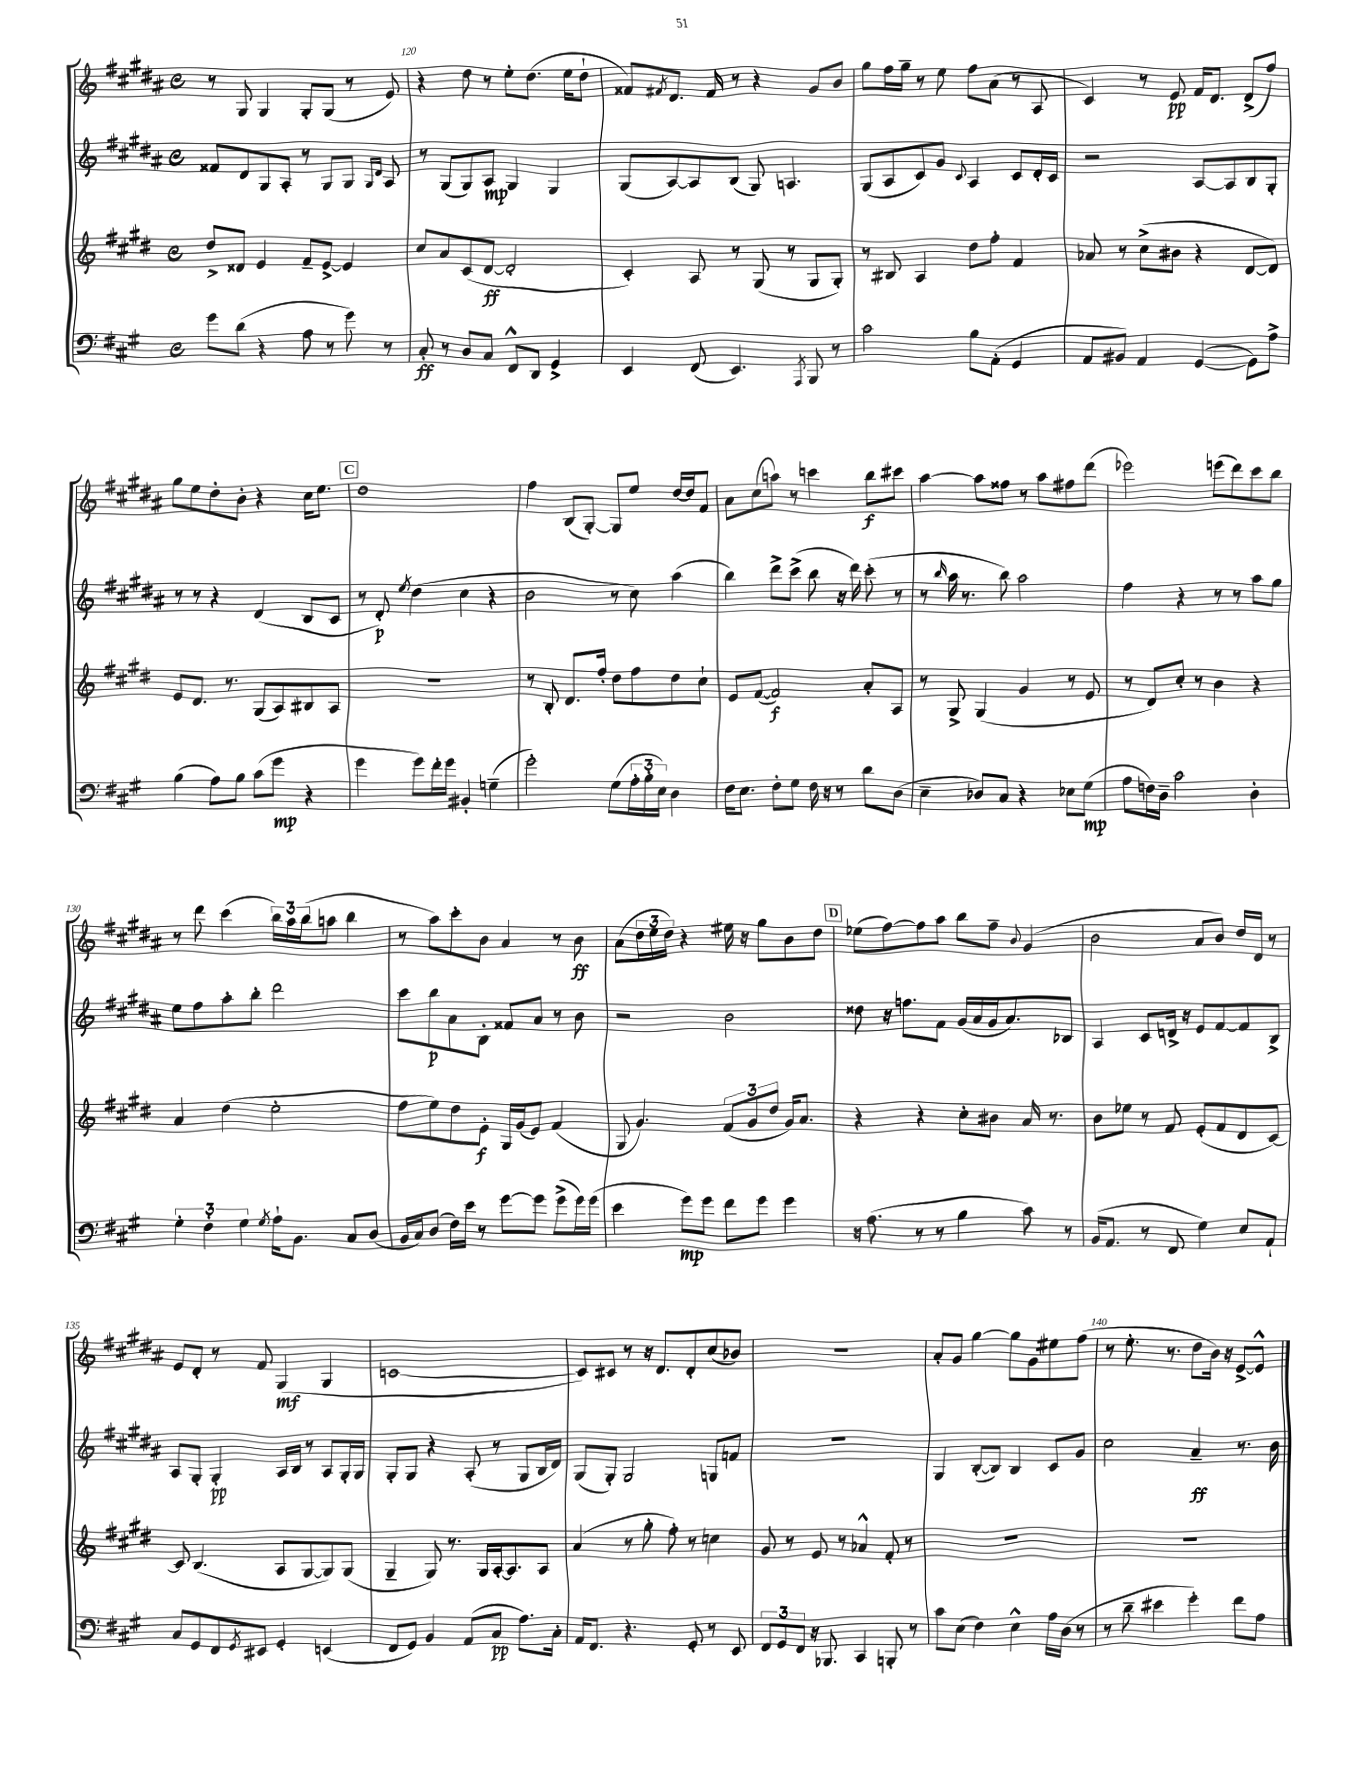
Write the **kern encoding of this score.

**kern	**kern	**kern	**kern
*staff4	*staff3	*staff2	*staff1
*clefF4	*clefG2	*clefG2	*clefG2
*k[f#c#g#]	*k[f#c#g#d#]	*k[f#c#g#d#a#]	*k[f#c#g#d#a#]
*M4/4	*M4/4	*M4/4	*M4/4
*met(c)	*met(c)	*met(c)	*met(c)
8g#\L	8dd#^/L	8f##/L	8r
(8d\J	8d##/J	8d#/	8G#/
4r	4e/	8G#/	4G#/
.	.	8A#'/J	.
8A\	8f#~/L	8r	8G#'/L
8r	[8e^/J	8G#/L	(8G#/J
8g#\)	4e/]	8G#/J	8r
.	.	16qqG#/LL	.
.	.	16qqd#/JJ	.
8r	.	8A#/	8e/)
=	=	=	=
8C#'/	8cc#/L	8r	4r
8r	8a/	(8G#/L	.
8D/L	(8c#/	8G#/)	8dd#\
8C#/J	[8d#/J	8A#/J	8r
8FF#^^/L	2d#'/]	4G#/	8ee'\L
8DD/J	.	.	(8.dd#\J
4GG#^/	.	4G#/	.
.	.	.	16ee\LK
.	.	.	8dd#`\J
=	=	=	=
4EE/	4c#'/)	(8G#/L	8f##/L)
.	.	.	8qf#/
.	.	[8A#/)	8.d#/J
(8FF#/	8A/	8A#/]	.
.	.	.	16f#/
4.EE/)	8r	(8B/J	8r
.	(8G#/	8G#/)	4r
.	8r	4.A/	.
8qAAA/	.	.	.
8BBB/	8G#/L	.	8g#/L
8r	8G#'/J)	.	8b/J
=	=	=	=
2c#\	8r	(8G#/L	8gg#\L
.	8B#/	8A#/	16ff#\L
.	.	.	16gg#~\JJ
.	4A/	8c#/)	8r
.	.	8g#/J	8ee\
.	.	8qqc#/	.
8B\L	8dd#\L	4A#/	8ff#\L
(8AA'\J	8ff#'\J	.	(8a#\J
4GG#/	4f#/	8c#/L	8r
.	.	16d#'/L	8A#/
.	.	16c#/JJ	.
=	=	=	=
8AA/L	8a-/	2r	4c#/)
8BB#/J)	8r	.	.
4AA/	(8cc#^\L	.	8r
.	8b#\J	.	8e/
([4GG#/	4r	[8A#/L	16f#/LK
.	.	.	8.d#/J
.	.	8A#/]	.
8GG#\]L)	[8d#/L	8B/	(8d#^/L
8A^\J	8d#/]J)	8G#'/J	8ff#/J)
=	=	=	=
(4B\	8e/L	8r	8gg#\L
.	8.d#/J	8r	8ee\
8A\L)	.	4r	8dd#'\
.	8.r	.	.
8B\J	.	.	8b'\J
(8c#\L	(8G#/L	(4d#/	4r
8g#\J	8A/)	.	.
4r	8B#/	8B/L	16cc#\LK
.	.	.	8.ee\J
.	8A/J	8c#/J	.
=	=	=	=
4g#\	1r	8r	1dd#
.	.	8d#'/)	.
.	.	8qee/	.
8g#\L)	.	(4dd#\	.
16f#'\L	.	.	.
16g#\JJ	.	.	.
4BB#'/	.	4cc#\	.
(4G~\	.	4r	.
=	=	=	=
2g#'\)	8r	2b\	4ff#\
.	8B'/	.	.
.	8.d#/L	.	(8B/L
.	.	.	[8G#'/J)
.	16ff#'/Jk	.	.
(8G#\L	8dd#\L	8r	8G#/]L
24A'\L	8ff#\	8cc#\)	8ee/J
24B'\	.	.	.
24E\JJ)	.	.	.
4D\	8dd#\	(4aa#\	[16dd#/LL
.	.	.	16dd#/]J
.	8cc#`\J	.	8f#/J
=	=	=	=
16F#\LK	8e/L	4bb\)	8a#\L
8.E\J	.	.	.
.	([8f#/J	.	(8cc#\
8F#'\L	2f#/])	8ddd#^\L	8aa\J)
8G#\J	.	(8ccc#^\J	8r
16F#\	.	8bb\	4ccc\
16r	.	.	.
8r	.	16r	.
.	.	16ddd#\)	.
8d\L	8a'/L	(8ccc#'\	8bb\L
(8D\J	8A/J	8r	8ccc#\J
=	=	=	=
4E~\	8r	8r	[4aa#\
.	.	16qqbb/	.
.	8G#^/	16aa#\	.
.	.	8.r	.
8D-/L)	(4G#/	.	8aa#\]L
8C#/J	.	8bb\)	8ff##\J
4r	4g#/	2aa#\	8r
.	.	.	8aa#\L
8E-\L	8r	.	8ff#\
(8G#\J	8e/	.	(8ddd#\J
=	=	=	=
8A\L	8r	4ff#\	2eee-\)
16F\L)	8d#/L)	.	.
16D~\JJ	.	.	.
2c#\	8cc#'/J	4r	.
.	8r	.	.
.	4b\	8r	(8eee\L
.	.	8r	8ddd#\)
4D'\	4r	8aa#\L	8ccc#\
.	.	8gg#\J	8bb\J
=	=	=	=
6G#'\	4a/	8ee\L	8r
.	.	8ff#\	8ddd#\
6F#'\	.	.	.
.	(4dd#\	8aa#'\	(4ccc#\
6G#\	.	.	.
.	.	8bb'\J	.
8qG#/	.	.	.
16A`\LK	2ee'\	2ddd#\	24bb\LL)
.	.	.	24aa#\
8.BB\J	.	.	.
.	.	.	(24bb\J
.	.	.	8aa\J
8C#/L	.	.	4bb\
(8D/J	.	.	.
=	=	=	=
16BB/LL	8ff#\L	8ccc#\L	8r
16C#/J)	.	.	.
(8D/J	8ee\)	8bb\	8aa#\L)
16F#\LL)	8dd#\	8a#\	8ccc#'\
16e\JJ	.	.	.
8r	8e'\J	8B'\J	8b\J
[8g#\L	16G#/LL	8f##/L	4a#/
.	(16g#/J	.	.
8g#\]J	8e/J)	8a#/J	.
(8g#^\L	(4f#/	8r	8r
16g#\L)	.	8b\	8b\
(16g#\JJ	.	.	.
=	=	=	=
4e\	8G#/	2r	(8a#\L
.	4.g#/)	.	24dd#\L
.	.	.	24ee\
.	.	.	24dd#\JJ)
8g#\L)	.	.	4r
8g#\J	.	.	.
8f#\L	(12f#/L	2b\	16ee#\
.	.	.	16r
.	12g#/	.	.
8g#\J	.	.	8gg#\L
.	12dd#/J	.	.
4g#\	16g#/LK)	.	8b\
.	8.a/J	.	.
.	.	.	8dd#\J
=	=	=	=
16r	4r	8dd##\	(8ee-\L
(8.A\	.	.	.
.	.	16r	[8ff#\)
.	.	8.ff\L	.
8r	4r	.	8ff#\]
8r	.	8f#\J	8aa#\J
4B\	8cc#'\L	(16g#/LL	8bb\L
.	.	16a#/	.
.	8b#\J	16g#/J	8ff#~\J
.	.	8.a#/)	.
.	.	.	8qqb/
8c#\)	16a/	.	(4g#/
.	8.r	.	.
8r	.	8B-/J	.
=	=	=	=
(16BB/LK	8b\L	4A#/	2b\
8.AA/J	.	.	.
.	8ee-\J	.	.
8r	8r	8c#/L	.
8FF#/	8f#/	16d^/Jk	.
.	.	16r	.
4G#\)	(8e'/L	8e/L	8a#/L
.	8f#/	[8f#/	8b/J)
8E/L	8d#/	8f#/]	16dd#/LL
.	.	.	16d#/JJ
8AA`/J	[8c#/J)	8B^/J	8r
=	=	=	=
8C#/L	8c#/]	8A#/L	8e/L
8GG#/	(4.B/	8G#'/J	8d#'/J
8FF#/	.	4G#'/	8r
8qGG#/	.	.	.
8EE#/J	.	.	8f#/
4GG#'/	8A/L	16A#/LL	(4G#/
.	.	16B/JJ	.
.	[8G#/	8r	.
(4EE/	8G#/])	8A#/L	4G#/
.	(8G#/J	16G#'/L	.
.	.	16G#/JJ	.
=	=	=	=
8FF#/L	4G#~/	8G#'/L	[1c
8GG#/J)	.	8G#/J	.
4BB/	8G#/)	4r	.
.	8.r	.	.
(8AA/L	.	(8A#'/	.
.	16G#/LL	.	.
8C#/J	[16A'/J	8r	.
.	8.A/]	.	.
8.A\L)	.	8G#/L	.
.	8A/J	16B/L	.
16C#'\Jk	.	16d#/JJ)	.
=	=	=	=
16AA/LK	(4a/	(8G#/L	8c/]L)
8.FF#/J	.	.	.
.	.	8G#'/J)	8c#/J
4.r	8r	2G#/	8r
.	8gg#'\	.	16r
.	.	.	8.d#/L
.	8ff#'\)	.	.
8GG#'/	8r	.	8d#'/
8r	4cc\	8G/L	(8cc#/
8EE/	.	8f/J	8b-/J)
=	=	=	=
12FF#/L	8g#/	1r	1r
12GG#/	.	.	.
.	8r	.	.
12FF#/J	.	.	.
16r	8e/	.	.
8.BBB-/	.	.	.
.	8r	.	.
4CC#/	4a-^^/	.	.
8BBB'/	8f#'/	.	.
8r	8r	.	.
=	=	=	=
8c#\L	1r	4G#/	8a#'/L
(8E\J	.	.	8g#/J
4F#\)	.	([8B'/L	[4gg#\
.	.	8B/]J)	.
4E^^\	.	4B/	8gg#\]L
.	.	.	8g#\
16A\LL	.	8c#/L	8ee#\
(16D\JJ	.	.	.
8r	.	8g#/J	(8ff#\J
=	=	=	=
8r	1r	2cc#\	8r
8d~\	.	.	8.ee'\
4e#\	.	.	.
.	.	.	8.r
4g#'\)	.	4a#~/	8dd#\L
.	.	.	16b\Jk)
.	.	.	16r
8f#\L	.	8.r	[8e^/L
8A\J	.	.	8e^^/]J
.	.	16b\	.
==	==	==	==
*-	*-	*-	*-
